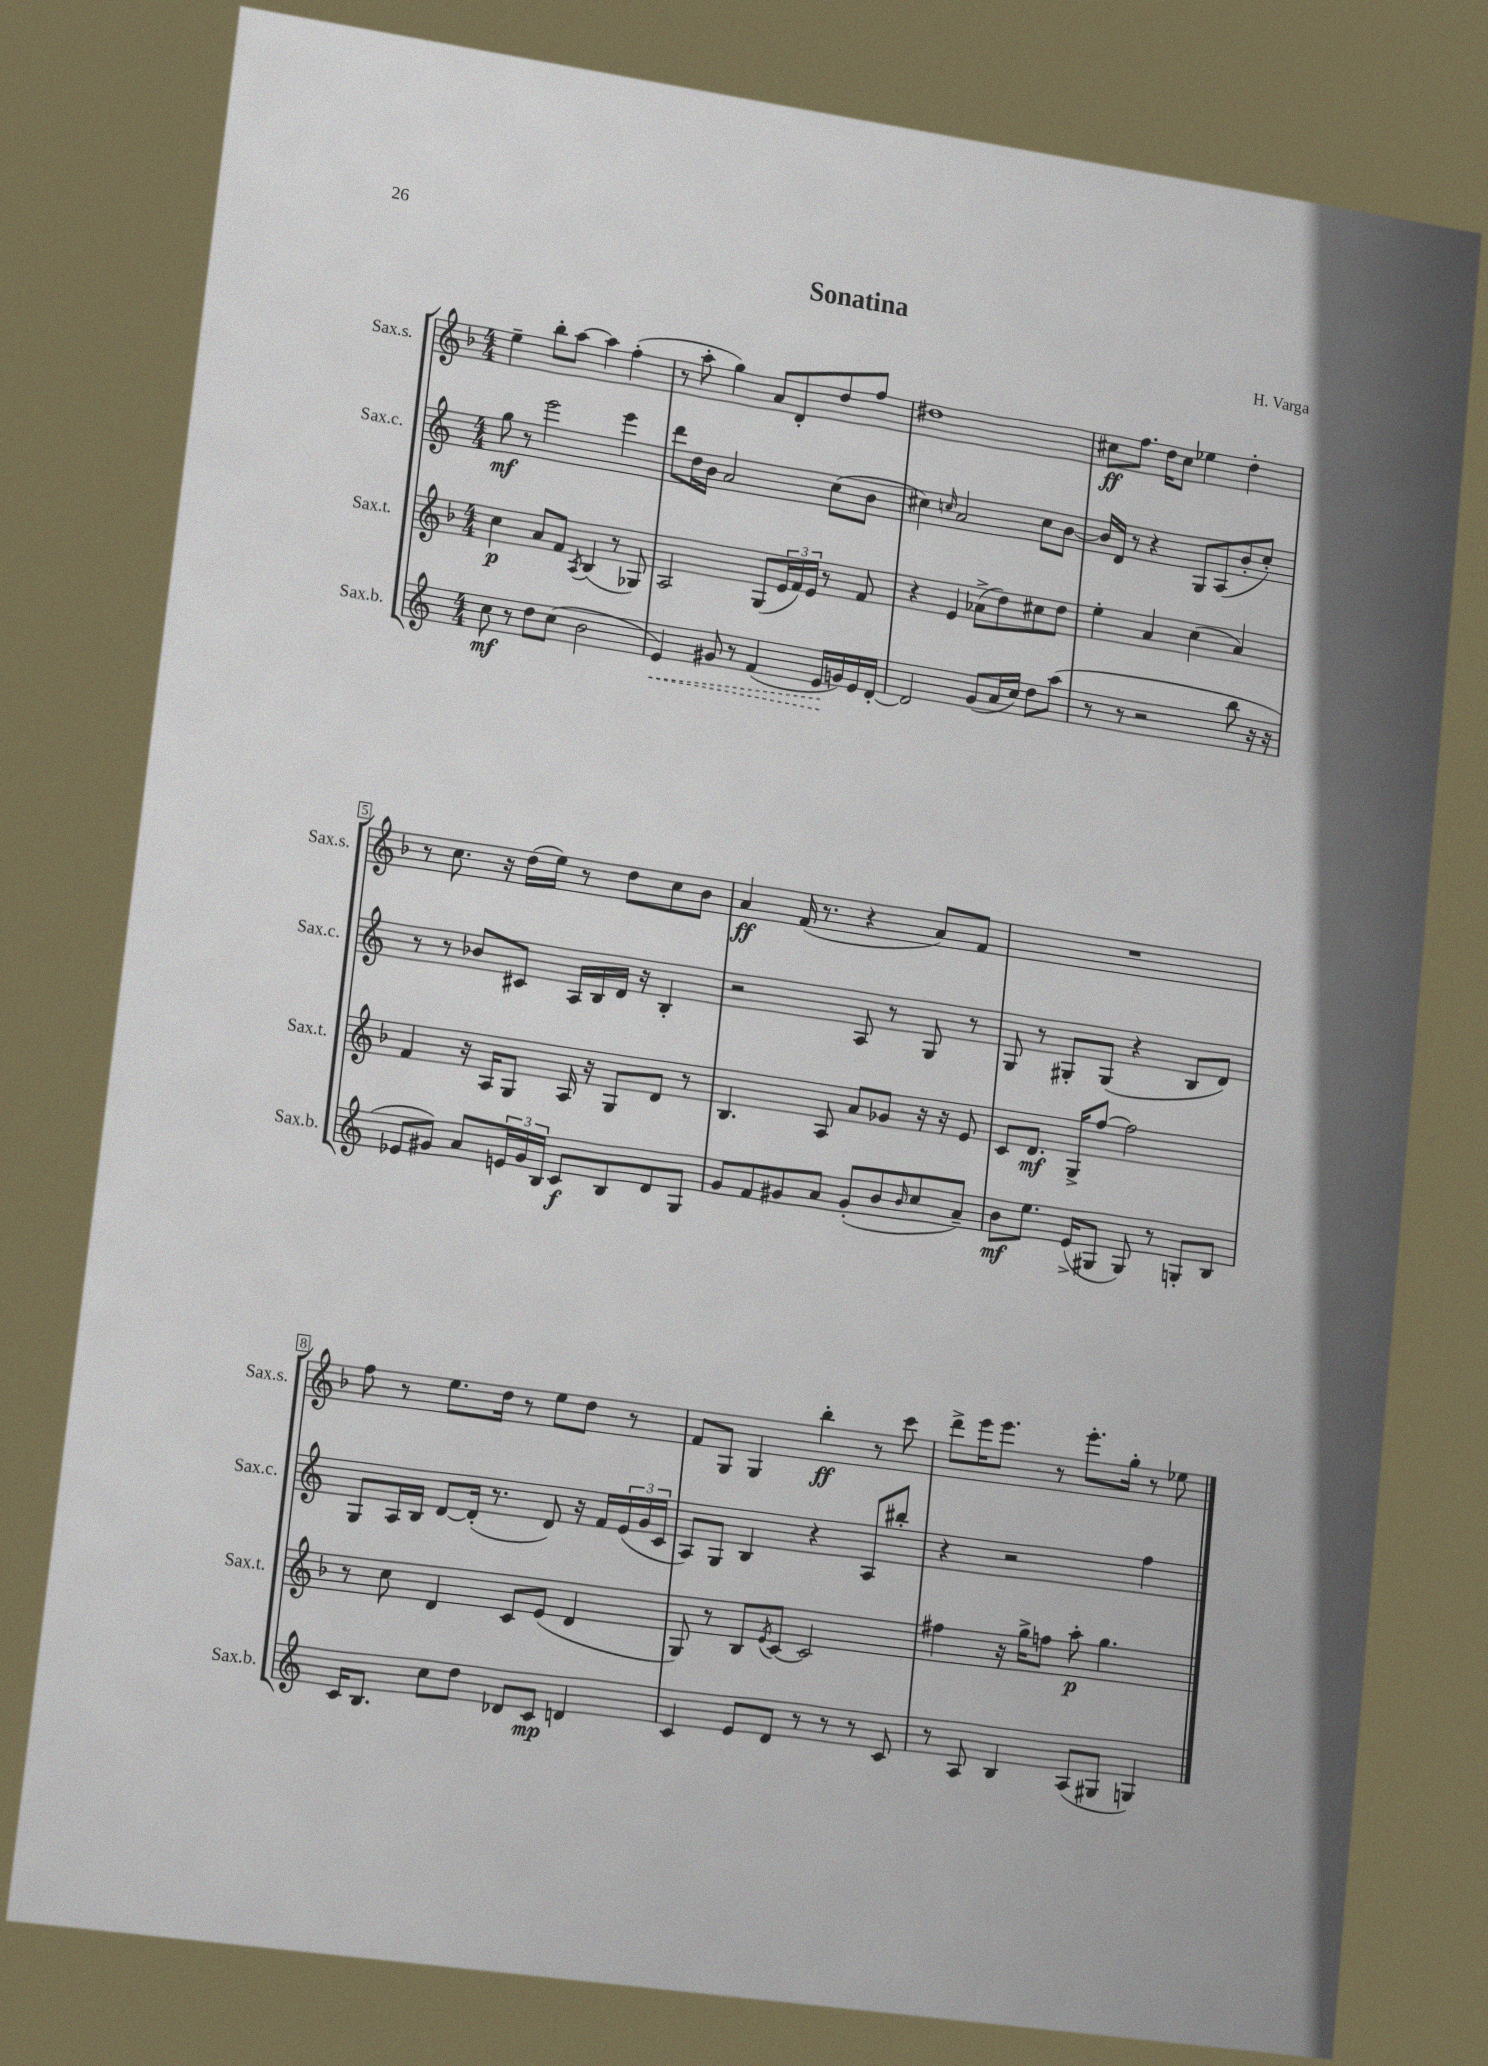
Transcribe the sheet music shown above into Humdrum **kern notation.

**kern	**kern	**kern	**kern
*staff4	*staff3	*staff2	*staff1
*clefG2	*clefG2	*clefG2	*clefG2
*k[]	*k[b-]	*k[]	*k[b-]
*M4/4	*M4/4	*M4/4	*M4/4
8cc\	4cc\	8gg\	4ee~\
8r	.	8r	.
8dd\L	8a/L	2eee\	8bb-'\L
(8cc\J	8f/J	.	[8aa\J
.	8qA/	.	.
2b\	(4B-/	.	4aa\]
.	8r	4eee\	(4ff'\
.	8G-/)	.	.
=	=	=	=
4e/)	2A/	8ddd\L	8r
.	.	16dd\L	8aa'\
.	.	16b\JJ	.
8g#/	.	2a/	4gg\)
8r	.	.	.
(4f/	(8G/L	.	8a/L
.	24e/L	.	8d'/
.	24f/)	.	.
.	24e/JJ	.	.
16e/LL	8r	(8cc\L	8dd/
16g/)	.	.	.
16e/	8f/	8b\J	8ff/J
[16d'/JJ	.	.	.
=	=	=	=
2d/]	4r	4cc#\)	1dd#
.	.	16qqcc/	.
.	4e/	2a/	.
(8g/L	(8a-^\L	.	.
16a/L	8dd\)	.	.
16cc/JJ)	.	.	.
8dd\L	8cc#\	8cc\L	.
(8aa\J	8dd\J	[8b\J	.
=	=	=	=
8r	4ee'\	16b/]LL	8cc#\L
.	.	16d/JJ	.
8r	.	8r	8.ff\J
2r	4a/	4r	.
.	.	.	16dd\LK
.	.	.	8cc#\J
.	(4cc\	8G/L	4ee-\
.	.	(8A/	.
8bb\	4a/)	8b'/	4dd'\
16r	.	8cc'/J)	.
16r	.	.	.
=	=	=	=
8e-/L	4f/	8r	8r
8g#/J)	.	8r	8.cc\
8a/L	16r	8b-/L	.
.	16A/LK	.	16r
24e/L	8G/J	8c#/J	(16dd\LL
24g#/	.	.	.
.	.	.	16ee\JJ)
24B/JJ	.	.	.
8c/L	16A/	16A/LL	8r
.	16r	16B/	.
8B/	8G/L	16d/JJ	8dd\L
.	.	16r	.
8d/	8d/J	4B'/	8cc\
8G/J	8r	.	8b-\J
=	=	=	=
8g/L	4.B-/	2r	4a/
8f/	.	.	.
8g#/	.	.	(16f/
.	.	.	8.r
8a/J	8A/	.	.
(8g#'/L	8a/L	8A/	4r
8b/	8g-/J	8r	.
16qqb/	.	.	.
8cc/	16r	8G/	8a/L)
.	16r	.	.
8a~/J)	8e/	8r	8f/J
=	=	=	=
8b\L	8c/L	8G/	1r
8.ee\J	8.d/J	8r	.
.	.	8G#'/L	.
(16e^/LK	16G^/LK	.	.
8G#/J	[8ff/J	(8G#/J	.
8G#/)	2ff\]	4r	.
8r	.	.	.
8G'/L	.	8B/L	.
8B/J	.	8d/J)	.
=	=	=	=
16c/LK	8r	8G/L	8ff\
8.B/J	.	.	.
.	8cc\	16A/L	8r
.	.	16B/JJ	.
8cc\L	4d/	[8d/L	8.ee\L
8dd\J	.	(16d'/]Jk	.
.	.	8.r	16dd\Jk
8d-/L	8c/L	.	8r
8c/J	(8e/J	8d/)	8ee\L
4d/	4d/	16r	8dd\J
.	.	16f/LL	.
.	.	(24e/	8r
.	.	24g/	.
.	.	24c/JJ	.
=	=	=	=
4c/	8G/)	8A/L)	8f/L
.	8r	8G/J	8G/J
8e/L	8B-/L	4B/	4G/
.	8qe/	.	.
8d/J	[8c/J	.	.
8r	2c/]	4r	4bb-'\
8r	.	.	.
8r	.	8A/L	8r
8c/	.	8bb#'/J	8ccc\
=	=	=	=
8r	4ff#\	4r	8ddd^\L
8A/	.	.	16eee\K
.	.	.	8.eee\J
4B/	16r	2r	.
.	16gg^\LK	.	.
.	8ff\J	.	8r
(8A/L	8aa'\	.	8.eee'\L
8G#/J	4.gg\	.	.
.	.	.	16gg'\Jk
4G/)	.	4ff\	8r
.	.	.	8ee-\
==	==	==	==
*-	*-	*-	*-
